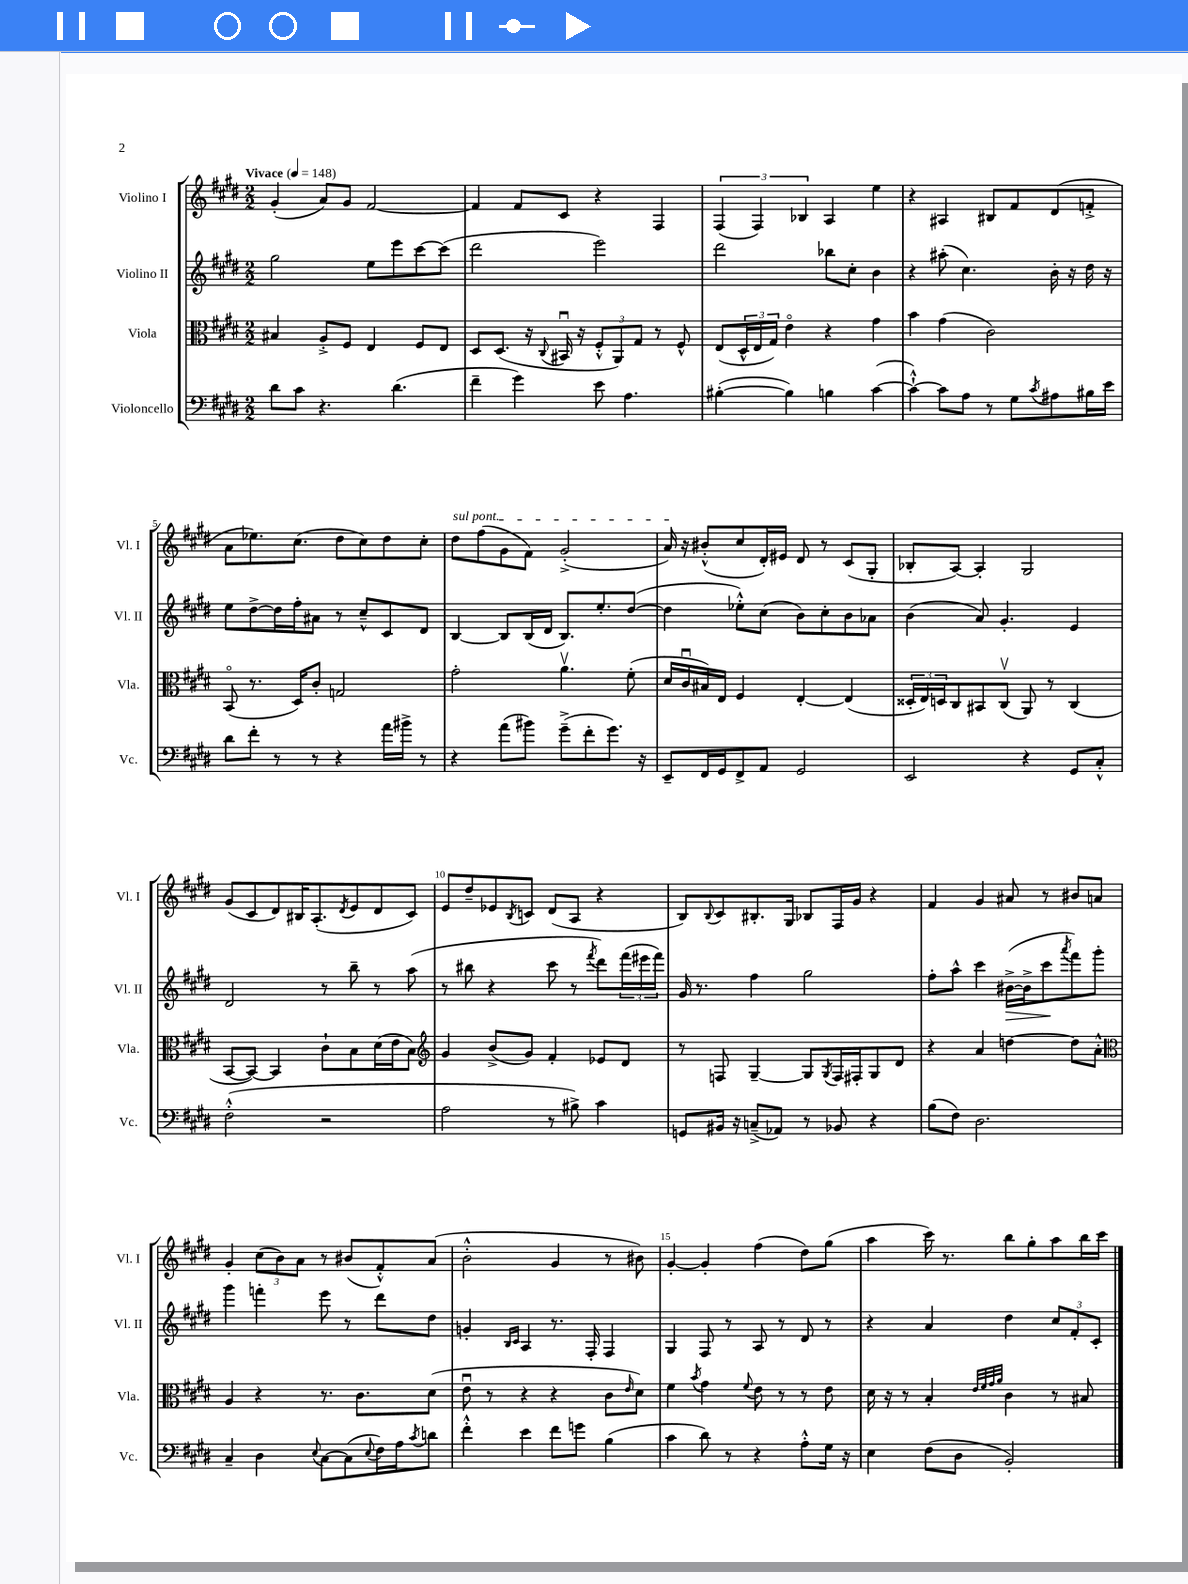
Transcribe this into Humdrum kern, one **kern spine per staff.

**kern	**kern	**kern	**dynam	**kern
*part4	*part3	*part2	*part2	*part1
*staff4	*staff3	*staff2	*staff2	*staff1
*I"Violoncello	*I"Viola	*I"Violino II	*	*I"Violino I
*I'Vc.	*I'Vla.	*I'Vl. II	*	*I'Vl. I
*clefF4	*clefC3	*clefG2	*	*clefG2
*k[f#c#g#d#]	*k[f#c#g#d#]	*k[f#c#g#d#]	*	*k[f#c#g#d#]
*M2/2	*M2/2	*M2/2	*	*M2/2
*MM148	*MM148	*MM148	*	*MM148
=1	=1	=1	=1	=1
!	!	!	!	!LO:TX:a:B:t=Vivace
8d#\L	4B#X/	2gg#\	.	(4g#'/
8c#\J	.	.	.	.
4.r	8A'^/L	.	.	8a/L)
.	8F#/J	.	.	8g#/J
.	4E/	8ee\L	.	[2f#/
(4.d#\	.	8eee\	.	.
.	8F#/L	[8ccc#\	.	.
.	8E/J	(8ccc#\J]	.	.
=2	=2	=2	=2	=2
4f#~\	8D#/L	2ddd#\	.	4f#/]
.	(8.D#/J	.	.	.
4g#\)	.	.	.	8f#/L
.	16r	.	.	.
.	8qqC#/	.	.	.
.	16BB#Xu/	.	.	8c#/J
.	16r	.	.	.
8e\	12F#'^^/L	2eee\)	.	4r
.	12AA/)	.	.	.
4.A\	.	.	.	.
.	12G#/J	.	.	.
.	8r	.	.	4F#/
.	8F#^^/	.	.	.
=3	=3	=3	=3	=3
([4B#X'\	(8E/L	2ddd#\	.	(6F#/
.	24D#^^/L	.	.	.
.	24E/	.	.	6F#/)
.	24G#/JJ)	.	.	.
4B#\])	4e\	.	.	.
.	.	.	.	6B-X/
4Bn\	4r	8bb-X\L	.	4A/
.	.	8cc#'\J	.	.
([4c#\	4g#\	4b\	.	4ee\
=4	=4	=4	=4	=4
4c#`^^\_)	4b\	4r	.	4r
8c#\L]	(4g#\	(8aa#X'\	.	4A#X/
8A\J	.	4.cc#\)	.	.
8r	2c#\)	.	.	8B#X/L
8G#\L	.	.	.	8f#/
8qc#/	.	.	.	.
8A#X\	.	16b'\	.	(8d#/
.	.	16r	.	.
16B#X\L	.	16dd#\	.	8fn'^/J
16e\JJ	.	16r	.	.
!!LO:LB:g=z
=5	=5	=5	=5	=5
8d#\L	(8BB/	8ee\L	.	8a\L
8f#'\J	8.r	[8dd#^\	.	8.ee-X\)
8r	.	16dd#\L]	.	.
.	16D#/KL)	16ff#'\J	.	(8.cc#\J
8r	8c#'/J	8a#X\J	.	.
4r	2Gn/	8r	.	8dd#\L
.	.	8cc#~^^/L	.	8cc#\)
16a\LL	.	8c#/	.	8dd#\
16b#X^\JJ	.	.	.	.
8r	.	8d#/J	.	8cc#'\J
=6	=6	=6	=6	=6
!	!	!	!	!LO:TX:a:i:t=sul pont.
4r	2g#'\	[4B/	.	8dd#\L
.	.	.	.	(8ff#\
(8a\L	.	8B/L]	.	8g#\
8b#X\J)	.	(16B/L	.	8f#\J)
.	.	16d#/JJ	.	.
(8g#~^\L	4.av\	8.B/L)	.	(2g#'^/
8f#'\	.	.	.	.
.	.	8.ee'/	.	.
8.g#\J)	.	.	.	.
.	(8f#'\	([8dd#/J	.	.
16r	.	.	.	.
=7	=7	=7	=7	=7
8EE~/L	16d#/LL	4dd#\]	.	16a/)
.	16c#u/	.	.	16r
16FF#/L	16B#X/)	.	.	(8b#X'^^/L
16GG#/J	16E/JJ	.	.	.
8FF#^/	4F#/	8ee-X'^^\L)	.	8cc#/
8AA/J	.	(8cc#\J	.	16d#'/L)
.	.	.	.	16e#X/JJ
2GG#/	[4E'/	8b\L)	.	8d#/
.	.	8cc#'\	.	8r
.	(4E/]	8b\	.	(8c#/L
.	.	8a-X\J	.	8G#'/J
=8	=8	=8	=8	=8
2EE/	24D##X'/LL	(4b\	.	8B-X'/L
.	24E/)	.	.	.
.	24Dn/J	.	.	.
.	8C#/	.	.	[8A/J)
.	8BB#X/	8a/)	.	4A'/]
.	(8C#v/J	4.g#'/	.	.
4r	8AA/)	.	.	2G#/
.	8r	.	.	.
8GG#/L	(4C#/	4e/	.	.
8C#'^^/J	.	.	.	.
!!LO:LB:g=z
=9	=9	=9	=9	=9
(2F#'^^\	[8BB/L	2d#/	.	(8g#/L
.	8BB/J_)	.	.	8c#/
.	4BB/]	.	.	8d#/)
.	.	.	.	16B#X/K
.	.	.	.	(8.A'/
2r	8c#`\L	8r	.	.
.	.	.	.	8qd#/
.	8B\	8bb~\	.	8e/
.	(16d#\L	8r	.	8d#/
.	16e\J	.	.	.
.	8B\J)	(8aa\	.	8c#/J)
=10	=10	=10	=10	=10
*	*clefG2	*	*	*
2A\	4g#/	8r	.	8e/L
.	.	8bb#X\	.	8dd#~/
.	(8b^/L	4r	.	8e-X/
.	.	.	.	8qB/
.	8g#/J)	.	.	8cn/J
8r	4f#'/	8ccc#\	.	(8d#/L
8B#X^\)	.	8r	.	8A/J
.	.	8qfff#/	.	.
4c#\	8e-X/L	8ddd#\L)	.	4r
.	8d#/J	(24fff#\L	.	.
.	.	24eee#X\	.	.
.	.	24fff#\JJ)	.	.
=11	=11	=11	=11	=11
8GGn/L	8r	16g#/	.	8B/L)
.	.	8.r	.	.
.	.	.	.	8qqB/
16BB#X/Jk	8Fn/	.	.	8c#/
16r	.	.	.	.
(8Cn~^/L	[4G#~/	4ff#\	.	8.B#X'/
8AA-X/J)	.	.	.	.
.	.	.	.	16G#/Jk
8r	8G#/L]	2gg#\	.	8B-X/L
.	8qG#/	.	.	.
8BB-X/	16F/L	.	.	16F#/L
.	16F#X'/J	.	.	16g#/JJ
4r	8G#/	.	.	4r
.	8d#/J	.	.	.
=12	=12	=12	=12	=12
(8B\L	4r	8ff#'\L	.	4f#/
8F#\J)	.	8aa^^\J	.	.
2.D#\	4a/	4ccc#\	.	4g#/
!	!	!	!LO:HP:b	!
.	[4ddn\	([16b#X^\LL	>	8a#X/
.	.	16b#^\J]	.	.
.	.	8ccc#\	.	8r
.	.	8qaaa/	.	.
.	8dd\L]	8fff#\)	]	8b#X/L
.	8a'^^\J	8ggg#'\J	.	8an/J
!!LO:LB:g=z
=13	=13	=13	=13	=13
*	*clefC3	*	*	*
4C#~/	4A/	4ggg#\	.	4g#'/
4D#\	4r	4fffn'\	.	(12cc#\L
.	.	.	.	12b\)
.	.	.	.	12a\J
8qqE/	.	.	.	.
[8C#\L	8.r	8eee\	.	8r
(8C#\]	.	8r	.	(8b#X/L
.	8.c#\L	.	.	.
8qqE/	.	.	.	.
16F#\L)	.	8ddd#\L	.	8f#'^^/)
16A\J	.	.	.	.
8qc#/	.	.	.	.
8dn\J	(8d#\J	8dd#\J	.	(8a/J
=14	=14	=14	=14	=14
4f#'^^\	8eu\	4gn'/	.	2b'^^\
.	8r	.	.	.
.	.	16qqB/LL	.	.
.	.	16qqc#/JJ	.	.
4e\	4r	4A/	.	.
8f#\L	4r	8.r	.	4g#/
8gn\J	.	.	.	.
.	.	16F#'/	.	.
(4B\	8c#\L	4F#/	.	8r
.	16qqe/	.	.	.
.	8d#\J)	.	.	8b#X\)
=15	=15	=15	=15	=15
4c#\	4f#\	4G#/	.	[4g#'/
.	8qb/	.	.	.
8d#\)	4g#\	8F#/	.	4g#'/]
8r	.	8r	.	.
.	8qqf#/	.	.	.
4r	8e\	8A/	.	(4ff#\
.	8r	8r	.	.
8A'^^\L	8r	8d#/	.	8dd#\L)
16G#\Jk	8e\	8r	.	(8gg#\J
16r	.	.	.	.
=16	=16	=16	=16	=16
4E\	16d#\	4r	.	4aa\
.	16r	.	.	.
.	8r	.	.	.
(8F#\L	4B'/	4a/	.	16ccc#\)
.	.	.	.	8.r
8D#\J	.	.	.	.
.	32qqe/LLL	.	.	.
.	32qqf#/	.	.	.
.	32qqg#/	.	.	.
.	32qqa/JJJ	.	.	.
2BB'/)	4c#\	4dd#\	.	8bb\L
.	.	.	.	8gg#'\
.	8r	12cc#/L	.	8aa\
.	.	12f#'/	.	.
.	8B#X/	.	.	16bb\L
.	.	12c#'/J	.	.
.	.	.	.	16ccc#\JJ
==	==	==	==	==
*-	*-	*-	*-	*-
